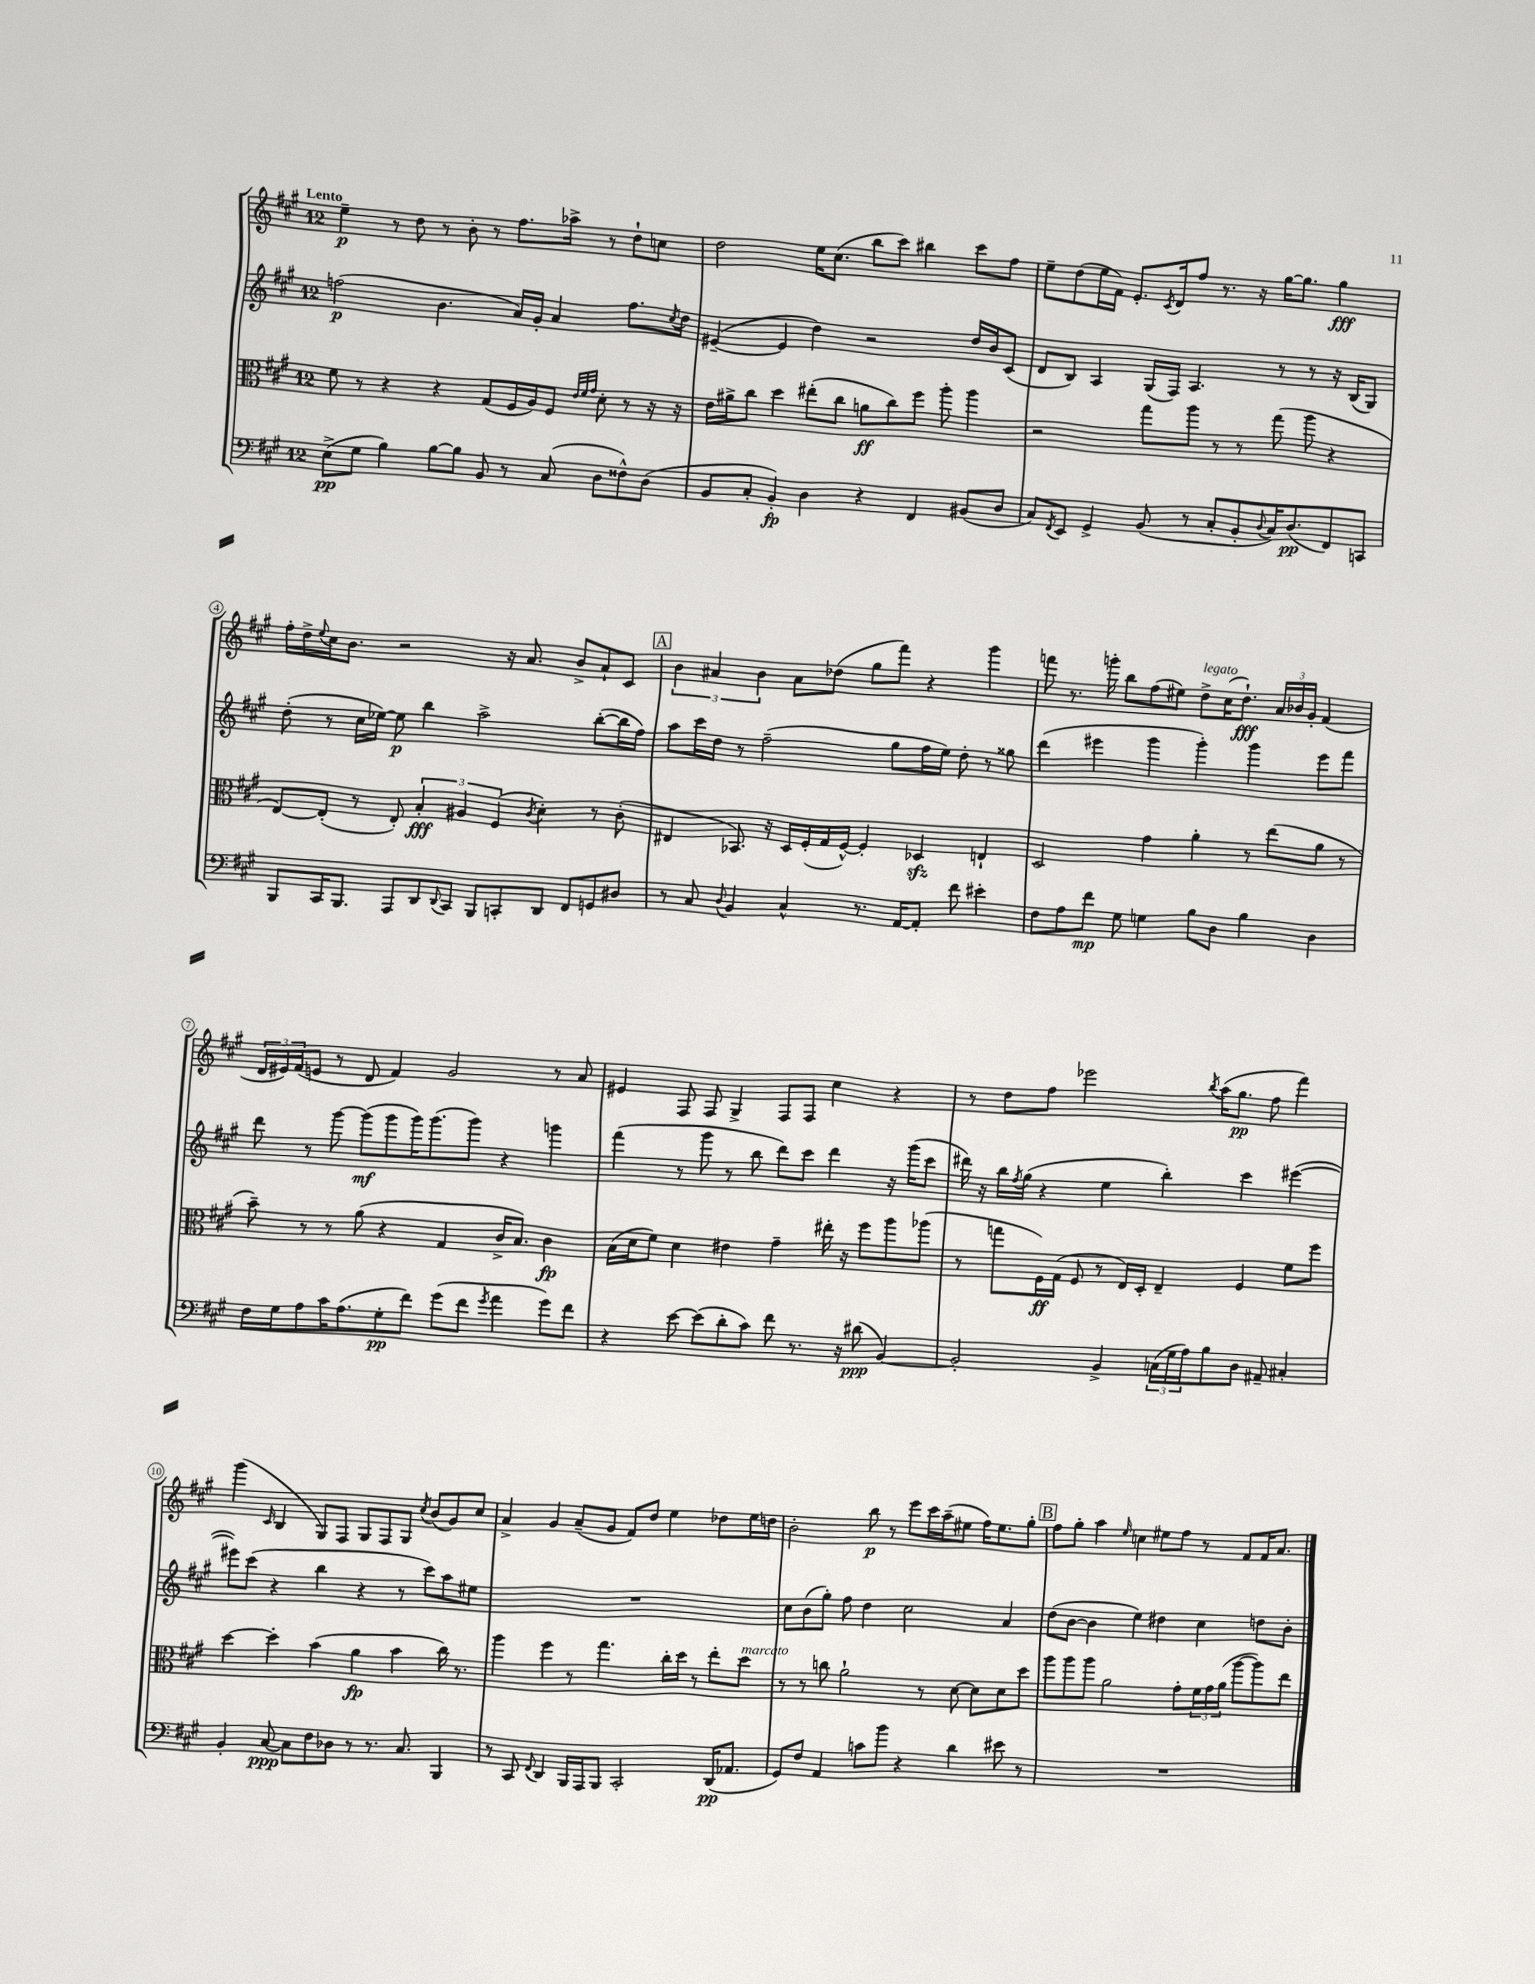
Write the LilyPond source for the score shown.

<<
\new StaffGroup <<
\new Staff = "s0" {
    \clef treble \key a \major \once \override Staff.TimeSignature.style = #'single-digit \time 12/8 \tempo "Lento"
    e''4--\p r8 d''8 r8 b'8-. r8 fis''8. aes''16-> r8 d''8-! c''8 |
    d''2 e''16 cis''8.( b''8 cis'''8) bis''4 cis'''8 fis''8 |
    e''8-- d''8( e''16 fis'16) e'8.-. \acciaccatura { cis'8 } d'16 fis''8 r8. r16 gis''16~ gis''8. gis''4\fff |
    fis''16-. d''16-> \appoggiatura { e''8 } cis''16 b'8. r2 r16 a'8. b'8-> a'8-! cis'8 |
    \mark \markup { \box "A" } \tuplet 3/2 { b'4 ais'4 b'4 } ais'8 des''8( gis''8 fis'''8) r4 gis'''4 |
    f'''8 r8. g'''16-. b''8 fis''8( eis''8) d''8->^\markup { \italic "legato" } cis''16( d''8.-!\fff) \tuplet 3/2 { a'16 bes'16 gis'16-. } fis'4( |
    \tuplet 3/2 { d'16 eis'16) fis'16( } e'8 r8 d'8 fis'4) gis'2 r8 a'8 |
    eis'4 fis8 fis8 gis4-> fis8 fis8 cis''4 r4 |
    r8 d''8 fis''8 ees'''2 \acciaccatura { b''8 } a''16( gis''8.\pp fis''8 fis'''4) |
    gis'''4( \grace { cis'16 } b4 gis8) fis8 gis8 fis8 gis8 \acciaccatura { cis''8 } b'8( gis'8) cis''8 |
    a'4-> gis'4 a'8--( gis'8 fis'8) d''8 e''4 des''8 e''16 d''16 |
    b'2-. b''8\p r8 e'''8 cis'''16 a''16--( eis''8 fis''16) eis''8. gis''8-. |
    \mark \markup { \box "B" } fis''8 gis''8-. a''4 \grace { e''16 } c''4 eis''8 fis''8 r8 fis'8 fis'16 a'8. \bar "|." |
}
\new Staff = "s1" {
    \clef treble \key a \major \once \override Staff.TimeSignature.style = #'single-digit \time 12/8
    f''2\p( b'4. a'16) gis'16-. a'4 f''8. \acciaccatura { cis''8 } d''16 |
    eis'4~--( eis'4 d''4) r2 d''16 b'16 cis'8( |
    d'8 b8) a4 gis16( fis16) a4. r8 r8 r16 b16( gis8) |
    d''8-.( r8 cis''16 ees''16~) ees''8\p b''4 a''2-> b''8~-.( b''16 fis''16) |
    \mark \markup { \box "A" } a''8 cis'''16 d''16 r8 fis''2--( gis''8 fis''16 e''16) d''8-. r8 gisis''8 |
    d'''4( eis'''4 gis'''4 gis'''4-.) gis'''4 eis'''8 fis'''8 |
    d'''8 r8 gis'''8~ gis'''8\mf( gis'''8 gis'''16) gis'''8.( gis'''8) r4 g'''4 |
    fis'''4( r8 gis'''8 r8 b''8 d'''8) cis'''8 d'''4 r16 gis'''16( cis'''8 |
    dis'''16) r16 b''16 \acciaccatura { fis''8 } gis''16( r4 e''4 b''4-.) cis'''4 eis'''4~( |
    eis'''8) cis'''8( r4 b''4 r4 r8 cis'''8) a''8 eis''8 |
    R1. |
    cis''8 b'8( gis''8-.) fis''8 d''4 cis''2 a'4 |
    \mark \markup { \box "B" } d''8( b'8~ b'4 e''4) dis''4 cis''4 d''8 b'8-. \bar "|." |
}
\new Staff = "s2" {
    \clef alto \key a \major \once \override Staff.TimeSignature.style = #'single-digit \time 12/8
    fis'8 r8 r4 r4 gis8( fis16 a16) fis8 \grace { e'32 fis'32 gis'32 } d'8-. r8 r16 r16 |
    e'16 ais'16-> cis''8 d''4 eis''8-.( cis''8 a'8\ff cis''8) fis''8 a''8-. a''4 |
    r2 gis''8 a''8 r8 r8 gis''8( a''8 r4 |
    e8~) e8-.( r8 e8-.) \tuplet 3/2 { b4-.\fff ais4 fis4( } \acciaccatura { cis'8 } d'4-.) r8 cis'8-.( |
    \mark \markup { \box "A" } eis4 bes,8.) r16 d16 fis16-.( gis16 fis16~-^) fis4-. des4\sfz e4-! |
    d2 gis'4 a'4-. r8 e''8( a'8 r8 |
    b'8--) r8 r8 a'8( r4 gis4 cis'16-> b8.) cis'4\fp |
    b16( d'16 fis'8) d'4 eis'4 gis'4-- eis''16-. r16 fis''8 a''8 aes''8( |
    r8 g''8 fis16\ff) gis16( fis8 r8 e16) d16-. e4-- fis4 fis'8 fis''8 |
    d''4~ d''4-. b'4( a'4\fp b'4 cis''16) r8. |
    a''4 fis''4 r8 gis''4. cis''16-. d''16 r8 e''8-. d''8^\markup { \italic "marcato" } |
    r8 r8 c''8 a'2-! r8 d'8~ d'8 d'8 d''8 |
    \mark \markup { \box "B" } a''8 a''8 a''8 a'2 gis'8-. \tuplet 3/2 { fis'16 gis'16 a'16( } a''8~ a''8) e''8 \bar "|." |
}
\new Staff = "s3" {
    \clef bass \key a \major \once \override Staff.TimeSignature.style = #'single-digit \time 12/8
    e8->\pp( gis8 b4) b8~ b8 b,8 r8 cis8( d8 fisis8-^) d8( |
    b,8 cis8-. b,4-.\fp) d4 r4 fis,4 bis,8( d8 |
    cis8) \acciaccatura { fis,8 } e,8 gis,4-> b,8( r8 cis8-. b,8-. \appoggiatura { d8 } cis16) d8.\pp( fis,8) c,8 |
    b,,8 cis,16 b,,8. a,,8 d,8 \appoggiatura { d,8 } cis,8 b,,8 c,8-. d,8 fis,8 g,8 dis8 |
    \mark \markup { \box "A" } r8 cis8 \appoggiatura { d8 } b,4 cis4-^ r8. a,16~ a,8-. fis'8 eis'4-. |
    fis8 a8 fis'8\mp gis8 g4 b8 d8 b4 d4 |
    fis16 gis16 a8 cis'16 a8.( gis8-.\pp fis'8) gis'8( fis'8 \acciaccatura { gis'8 } a'4 gis'8) fis'8 |
    r4 e'8~ e'8( d'8-. cis'8) fis'8 r8. r16 dis'8\ppp( b,4~) |
    b,2-. b,4-> \tuplet 3/2 { c16( gis16 a16) } b8 d8 ais,8-- cis4-. |
    b,4-. cis8~\ppp cis8 fis8 des8 r8 r8. cis8. b,,4 |
    r8 cis,8 \appoggiatura { fis,8 } d,4 b,,16 a,,16 b,,8 cis,2-. d,16\pp( aes,8. |
    gis,8) fis8 a,4 c'8 b'8 r4 d'4 eis'8 r8 |
    \mark \markup { \box "B" } R1. \bar "|." |
}
>>
>>
\layout { \context { \Score \override BarNumber.stencil = #(make-stencil-circler 0.1 0.3 ly:text-interface::print) } }
